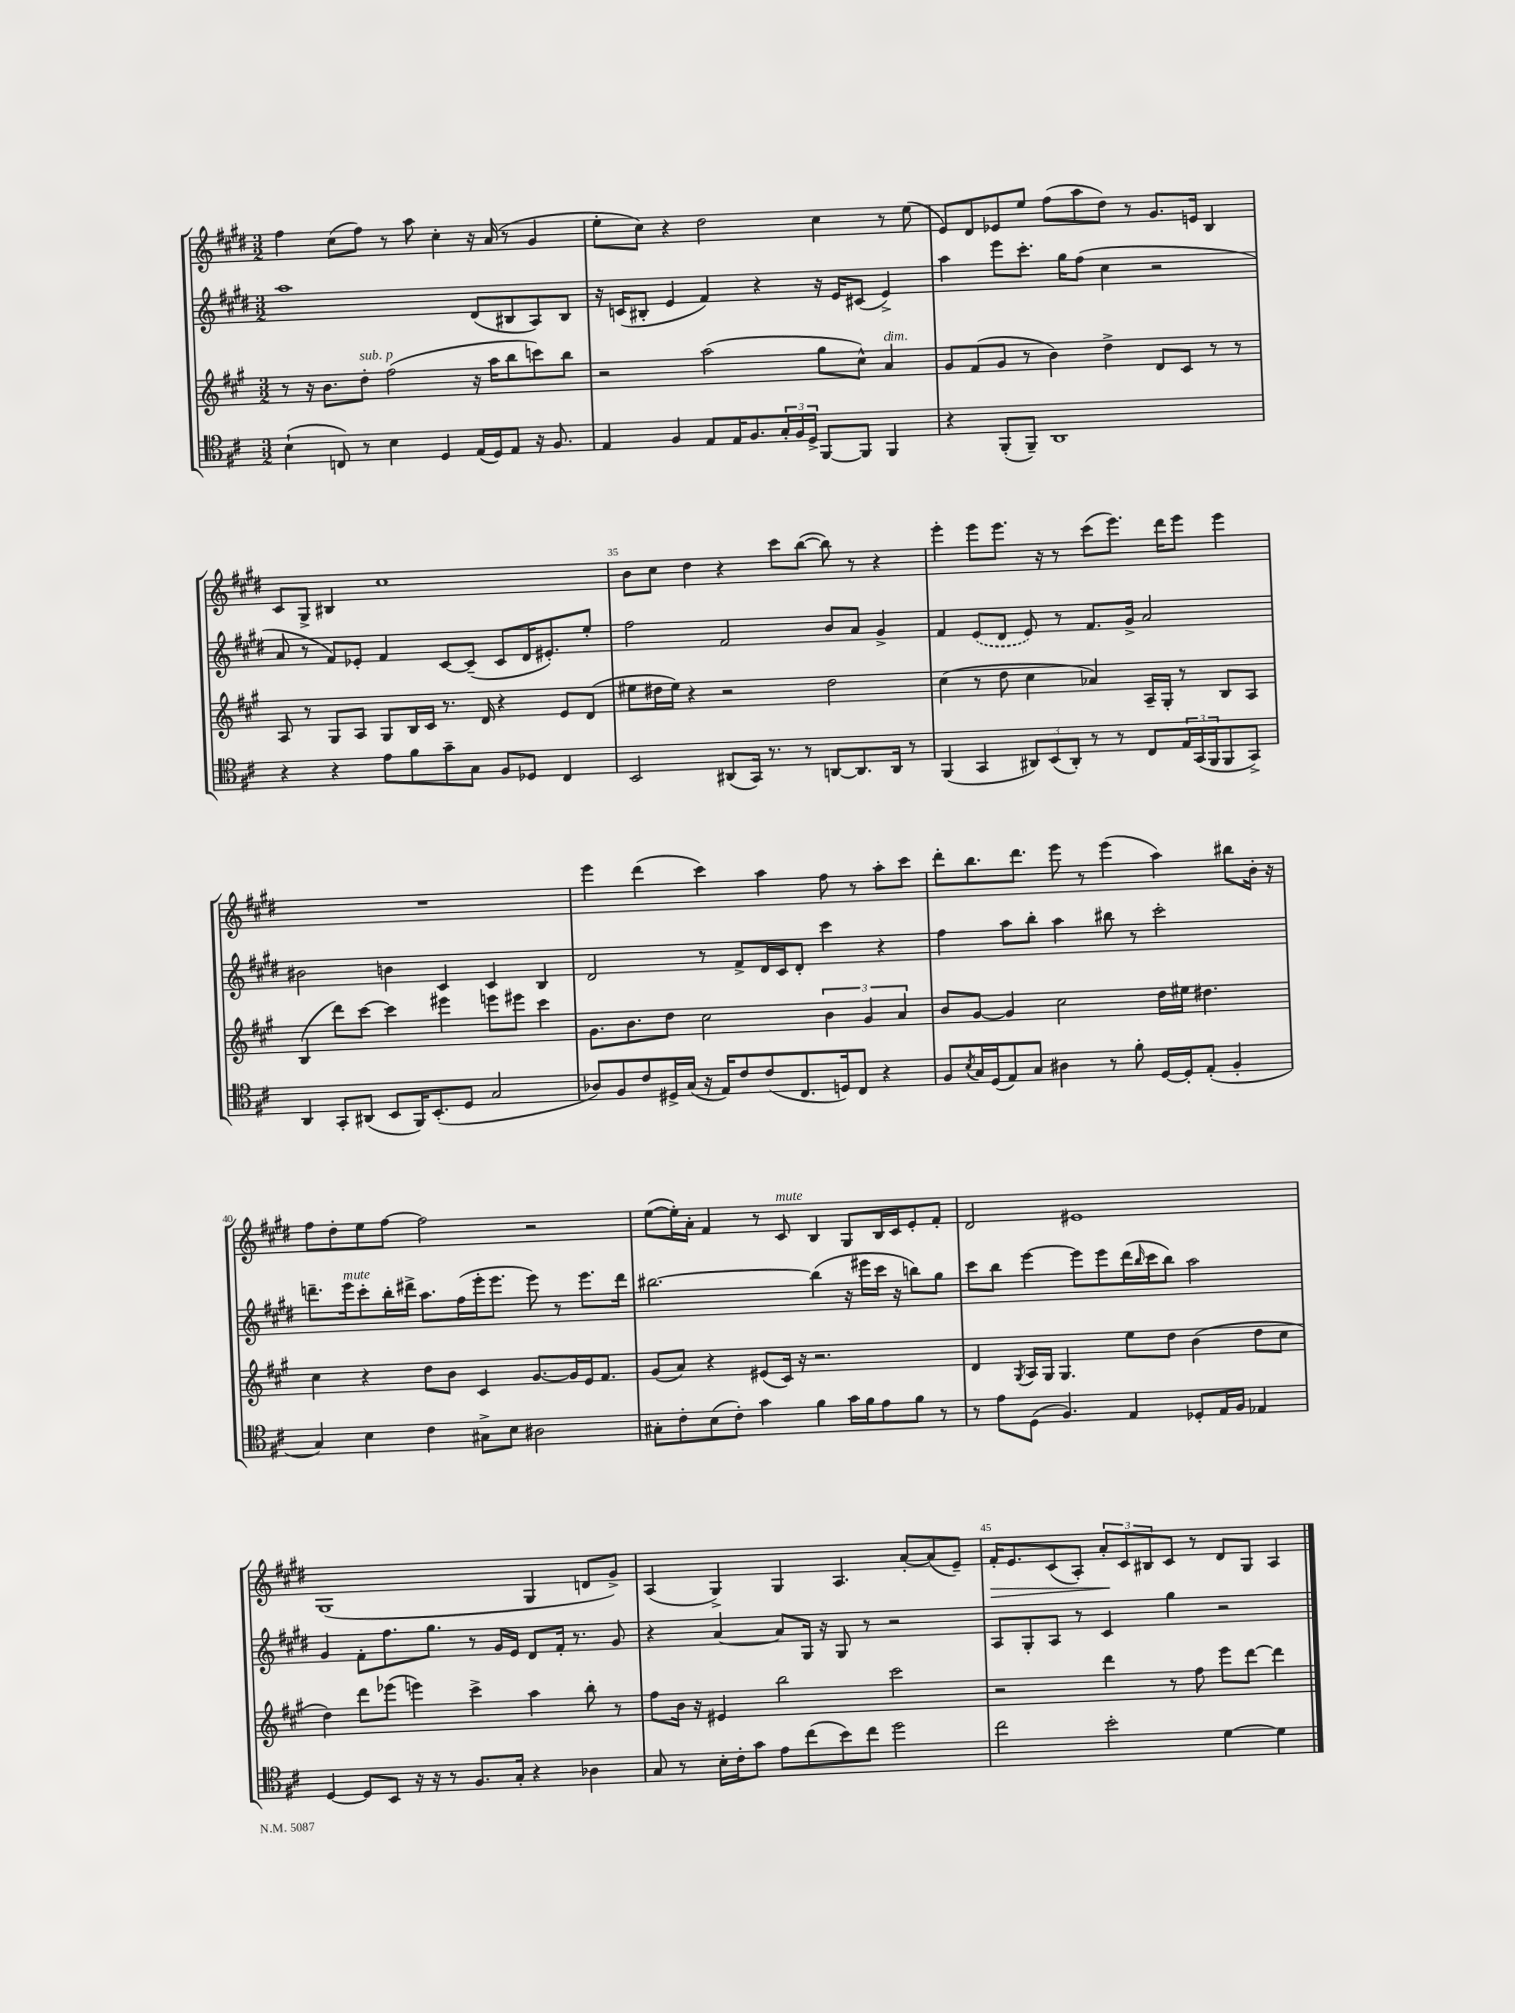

**kern	**kern	**kern	**kern
*staff4	*staff3	*staff2	*staff1
*clefC4	*clefG2	*clefG2	*clefG2
*k[f#c#]	*k[f#c#g#]	*k[f#c#g#d#]	*k[f#c#g#d#]
*M3/2	*M3/2	*M3/2	*M3/2
(4B`	8r	1aa	4ff#
.	16r	.	.
.	8.b	.	.
8C)	.	.	(8cc#
8r	8dd'	.	8ff#)
4B	(2ff#	.	8r
.	.	.	8aa
4D	.	.	4cc#'
(16E	16r	(8d#	16r
16D)	16aa	.	(16a
8E	8bb	8B#	8r
16r	8ccc)	8A)	4g#
8.F#	.	.	.
.	8bb	8B#	.
=	=	=	=
4E	2r	16r	8ee'
.	.	(16c	.
.	.	8B#'	8cc#)
4F#	.	4e	4r
8E	(2aa	4f#)	2dd#
16E	.	.	.
8.F#	.	.	.
.	.	4r	.
24G'	.	.	.
24F#	.	.	.
24D^	.	.	.
[8FF#	8gg#	16r	4cc#
.	.	16e	.
8FF#]	8cc#^^)	(8c#	.
4FF#	4a	4e^)	8r
.	.	.	(8ee
=	=	=	=
4r	8g#	4aa	8e)
.	(8f#	.	8d#
(8FF#'	8g#	8eee	8e-
8FF#~)	8r	8.ccc#'	8ee
1AA	4b)	.	(8ff#
.	.	16gg#	.
.	.	(8ff#	8aa
.	4dd^	4cc#	8dd#)
.	.	.	8r
.	8d	2r	8.g#
.	8c#	.	.
.	.	.	16e
.	8r	.	4B
.	8r	.	.
=	=	=	=
4r	8A	8a	8c#
.	8r	8r	8G#^
4r	8G#	8f#)	4B#
.	8A	8e-'	.
8e	8G#	4f#	1cc#
8f#	16B	.	.
.	16c#	.	.
8g~	8.r	[8c#	.
8G	.	(8c#~]	.
.	16d	.	.
8F#	4r	8c#	.
8D-	.	16d#	.
.	.	8.e#')	.
4C#	8e	.	.
.	(8d	8ee'	.
=	=	=	=
2BB	8ee#	2ff#	8b
.	16dd#	.	8cc#
.	16ee#)	.	.
.	4r	.	4dd#
(8AA#	2r	2f#	4r
16GG)	.	.	.
8.r	.	.	.
.	.	.	8ccc#
8r	.	.	([8bb
[8AA	2dd#	8b	8bb])
8.AA]	.	8a	8r
.	.	4g#^	4r
16AA	.	.	.
8r	.	.	.
=	=	=	=
(4FF#	(4cc#	4f#	4eee'
4GG	8r	(8e	8eee
.	8dd	8d#	8.eee
12AA#)	4cc#	8e)	.
.	.	.	16r
(12BB	.	.	.
.	.	8r	8r
12AA#')	.	.	.
8r	4a-)	8.f#	(8ccc#
8r	.	.	8.eee)
.	.	16g#^	.
8C#	16A~	2a	.
.	16G#'	.	16ddd#
24E	8r	.	8eee
(24GG	.	.	.
24FF#	.	.	.
8FF#	8B	.	4eee
8GG^)	8A	.	.
=	=	=	=
4AA	(4B	2b#	1.r
8GG'	8ddd)	.	.
(8AA#	[8ccc#	.	.
8BB	4ccc#]	4b	.
16FF#)	.	.	.
(8.BB'	.	.	.
.	4eee#	4c#	.
8D	.	.	.
2G	8eee	4c#	.
.	8eee#	.	.
.	4ccc#	4B	.
=	=	=	=
8A-)	8.g#	2d#	4eee
8F#	.	.	.
.	8.b	.	.
8c#	.	.	(4ddd#
16D#^	8dd	.	.
(16G	.	.	.
16r	2cc#	8r	4ccc#)
16E)	.	.	.
8c#	.	8f#^	.
(8c#	.	16d#	4aa
.	.	16c#	.
8.C#	.	8d#'	.
.	6b	4ccc#	8ff#
16D)	.	.	.
8C#	.	.	8r
.	6g#	.	.
4r	.	4r	8aa'
.	6a	.	.
.	.	.	8ccc#
=	=	=	=
8F#	8b	4ff#	8ddd#'
8qB	.	.	.
16G	[8g#	.	8.bb
(16D	.	.	.
8E)	4g#]	8aa	.
.	.	.	8.ddd#
8G	.	8bb'	.
4A#	2cc#	4aa	8eee
.	.	.	8r
8r	.	8bb#	(4eee
8f#'	.	8r	.
[16D	16dd	2ccc#'	4aa)
16D']	16ee#	.	.
(8E'	4.dd#	.	.
4F#'	.	.	8bb#
.	.	.	16b'
.	.	.	16r
=	=	=	=
4G)	4cc#	8.ddd~	8ff#
.	.	.	8dd#'
.	.	16eee	.
4B	4r	8ccc#'	8ee
.	.	16bb'	[8ff#
.	.	16ddd#^	.
4c#	8dd	8.aa	2ff#]
.	8b	.	.
.	.	(16ff#	.
8G#^	4c#	16eee'	.
.	.	8.eee	.
8B	.	.	.
2A#	[8.g#	8eee)	2r
.	.	8r	.
.	16g#]	.	.
.	16e	8.eee	.
.	8.f#	.	.
.	.	16ddd#	.
=	=	=	=
8G#'	(8g#	[2.bb#	([8ee
8c#'	8a)	.	16ee'])
.	.	.	16a'
(8B	4r	.	4f#
8c#')	.	.	.
4g	(8e#	.	8r
.	16c#)	.	8c#
.	16r	.	.
4f#	2.r	(4bb#]	4B
16g	.	16r	8G#
16f#	.	16eee#	.
8e	.	16ccc#	16B
.	.	16r	16c#
8f#	.	8bb)	8e'
8r	.	8gg#	8f#'
=	=	=	=
8r	4d	8ccc#	2d#
8e	.	8bb	.
.	8qG#	.	.
(8D	16A	[4eee	.
.	16G#	.	.
4.F#)	4.G#	.	.
.	.	8eee]	1e#
.	.	8eee	.
4E	8ee	(16ddd#	.
.	.	16qqbb	.
.	.	16ccc#	.
.	8dd	8bb)	.
8D-'	(4b	2aa	.
16E	.	.	.
16F#	.	.	.
4E-	8dd	.	.
.	8cc#	.	.
=	=	=	=
[4D	4dd)	4g#	(1G#
8D]	8ddd	8f#'	.
8BB	(8eee-	8.ff#	.
16r	4eee)	.	.
16r	.	8.gg#	.
8r	.	.	.
8.F#	4ccc#^	8r	.
.	.	16g#	.
16G'	.	16e	.
4r	4aa	8d#	4G#
.	.	16f#'	.
.	.	8.r	.
4A-	8bb'	.	8d
.	8r	8g#	8g#^)
=	=	=	=
8G	8ff#	4r	(4A
8r	16b	.	.
.	16r	.	.
16B'	4e#	[4a	4G#^)
16c#'	.	.	.
8g	.	.	.
8e	2bb	8a]	4G#
(8cc#	.	16G#	.
.	.	16r	.
8b)	.	8G#	4.A
8cc#	.	8r	.
2dd	2ccc#	2r	.
.	.	.	[8a'
.	.	.	(8a]
.	.	.	8e~)
=	=	=	=
2cc#	2r	8A	16f#'
.	.	.	8.e
.	.	8G#'	.
.	.	8A	(8c#
.	.	8r	8A')
2b'	4ddd	4c#	12a'
.	.	.	12c#
.	.	.	12B#
.	8r	4gg#	8c#
.	8ff#	.	8r
[4d	8eee	2r	8d#
.	[8ddd	.	8G#
4d]	4ddd]	.	4A
==	==	==	==
*-	*-	*-	*-
